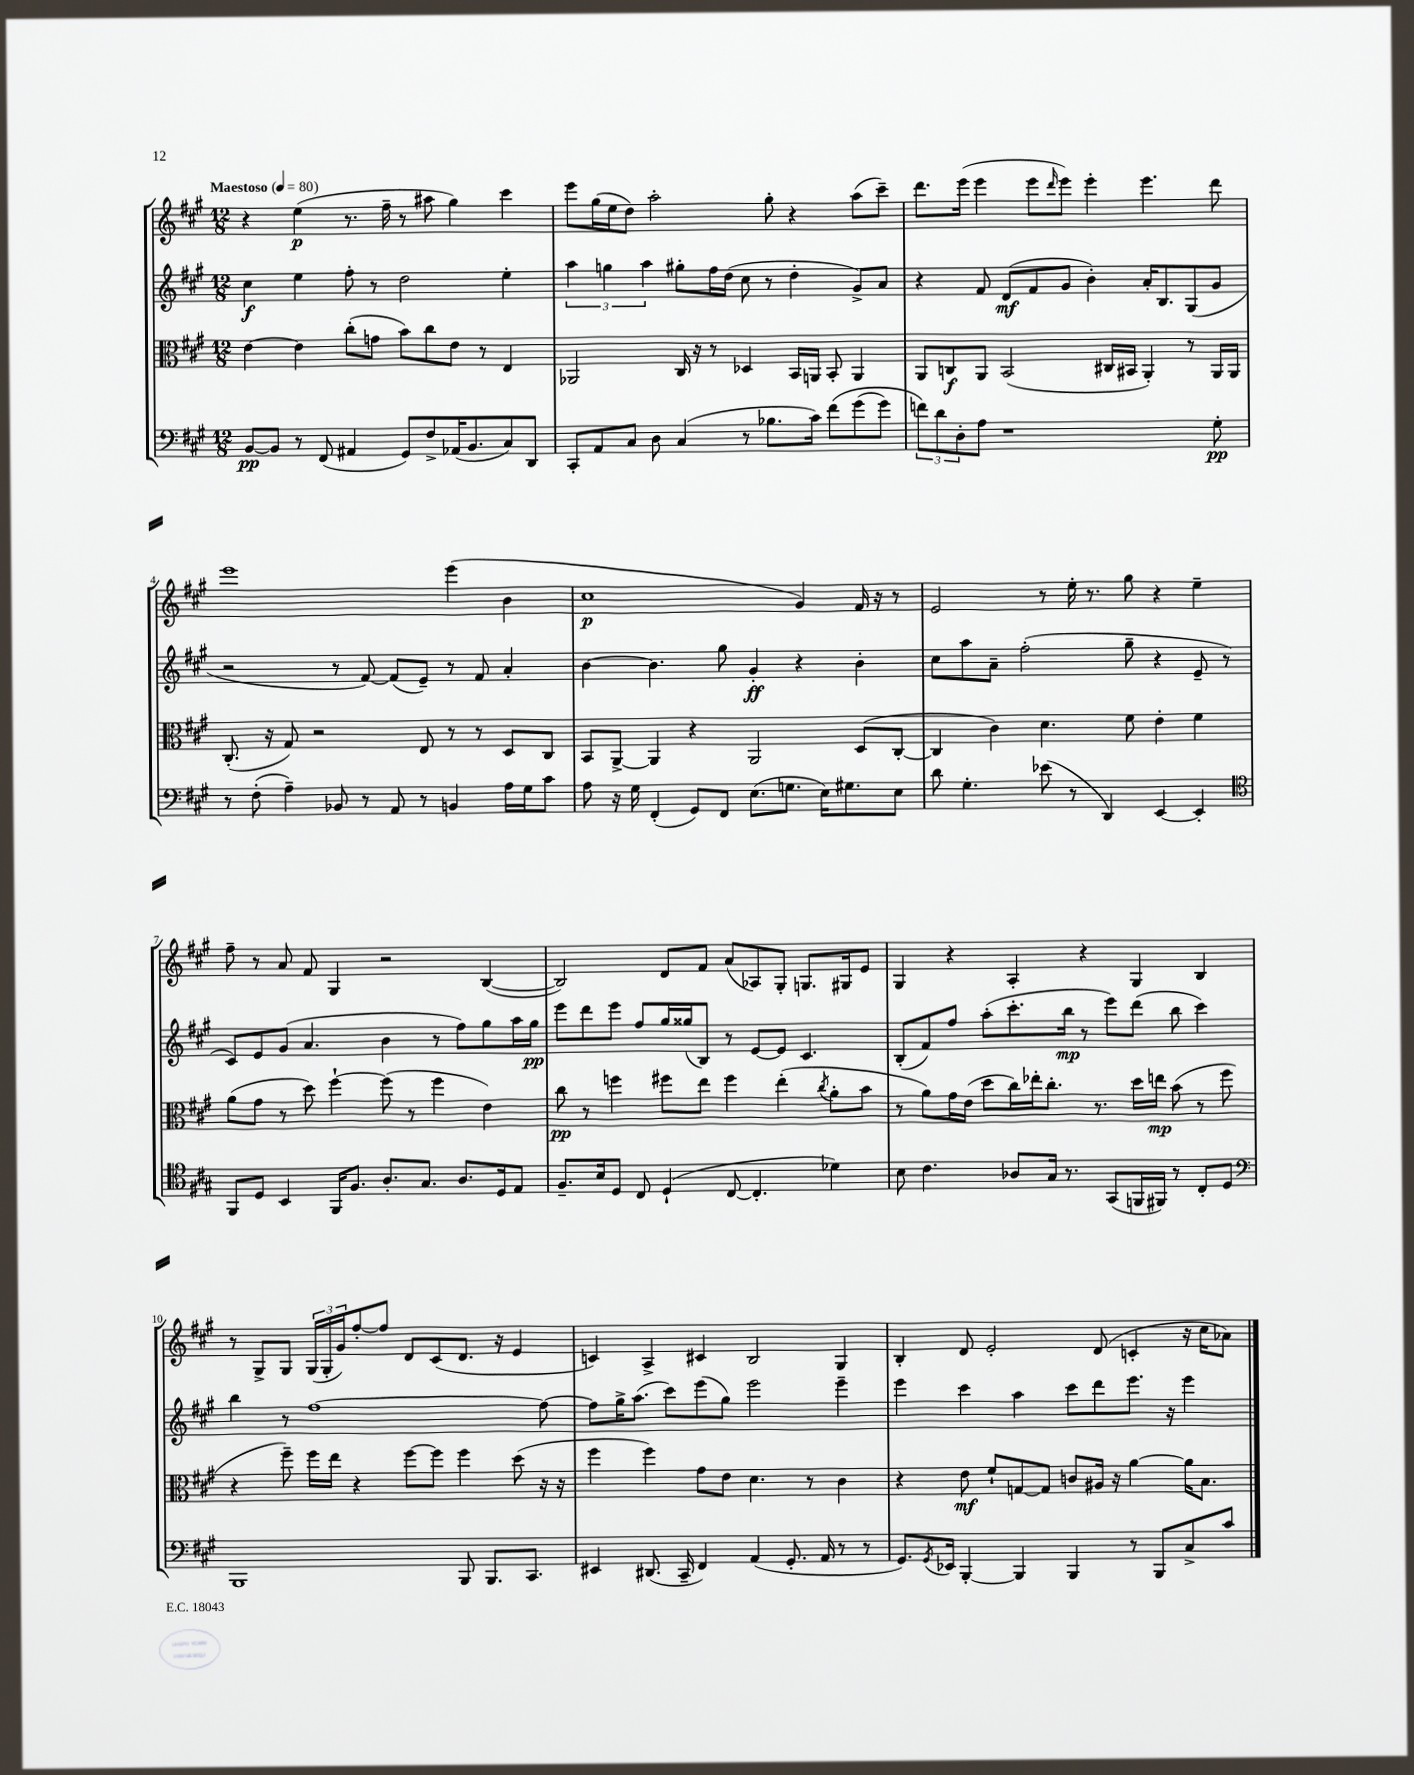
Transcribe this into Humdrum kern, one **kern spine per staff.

**kern	**dynam	**kern	**dynam	**kern	**dynam	**kern	**dynam
*part4	*part4	*part3	*part3	*part2	*part2	*part1	*part1
*staff4	*staff4	*staff3	*staff3	*staff2	*staff2	*staff1	*staff1
*clefF4	*	*clefC3	*	*clefG2	*	*clefG2	*
*k[f#c#g#]	*	*k[f#c#g#]	*	*k[f#c#g#]	*	*k[f#c#g#]	*
*M12/8	*	*M12/8	*	*M12/8	*	*M12/8	*
*MM80	*	*MM80	*	*MM80	*	*MM80	*
=1	=1	=1	=1	=1	=1	=1	=1
!	!	!	!	!	!	!LO:TX:a:B:t=Maestoso	!
[8BB/L	pp	[4e\	.	4cc#\	f	4r	.
8BB/J]	.	.	.	.	.	.	.
8r	.	4e\]	.	4ee\	.	(4ee\	p
(8FF#/	.	.	.	.	.	.	.
4AA#X/	.	(8cc#'\L	.	8ff#'\	.	8.r	.
.	.	8gn\J	.	8r	.	.	.
.	.	.	.	.	.	16ff#~\	.
8GG#/L)	.	8b\L)	.	2dd\	.	8r	.
8F#^/	.	8cc#\	.	.	.	8aa#X\	.
(16AA-X/K	.	8e\J	.	.	.	4gg#\)	.
8.BB/	.	.	.	.	.	.	.
.	.	8r	.	.	.	.	.
8C#/)	.	4E/	.	4ee'\	.	4ccc#\	.
8DD/J	.	.	.	.	.	.	.
=2	=2	=2	=2	=2	=2	=2	=2
8CC#'/L	.	2AA-X/	.	6aa\	.	8eee\L	.
8AA/	.	.	.	.	.	(16gg#\L	.
.	.	.	.	6ggn\	.	.	.
.	.	.	.	.	.	16ee\J	.
8C#/J	.	.	.	.	.	8dd\J)	.
.	.	.	.	6aa\	.	.	.
8D\	.	.	.	.	.	2aa'\	.
(4C#/	.	16C#/	.	8gg#X'\L	.	.	.
.	.	16r	.	.	.	.	.
.	.	8r	.	16ff#\L	.	.	.
.	.	.	.	(16dd\JJ	.	.	.
8r	.	4D-X/	.	8cc#\	.	.	.
8.B-X\L	.	.	.	8r	.	8gg#'\	.
.	.	16BB/LL	.	4dd'\	.	4r	.
16c#\Jk)	.	16AAn/JJ	.	.	.	.	.
(8f#\L	.	8BB'/	.	.	.	.	.
(8g#\	.	4AA/	.	8g#^/L)	.	(8aa\L	.
8g#\J)	.	.	.	8a/J	.	8ccc#~\J)	.
=3	=3	=3	=3	=3	=3	=3	=3
12fn\L)	.	8AA/L	.	4r	.	8.ddd\L	.
12d\	.	.	.	.	.	.	.
.	.	8Cn/	f	.	.	.	.
12D'\	.	.	.	.	.	.	.
.	.	.	.	.	.	(16eee\Jk	.
8A\J	.	8AA/J	.	8f#/	.	4eee\	.
1r	.	(2BB/	.	(8d/L	mf	.	.
.	.	.	.	8f#/	.	8eee\L	.
.	.	.	.	.	.	16qqddd/	.
.	.	.	.	8g#/J	.	8eee\J)	.
.	.	.	.	4b'\)	.	4eee'\	.
.	.	16C#X/LL	.	.	.	.	.
.	.	16BB#X/JJ	.	.	.	.	.
.	.	4AA'/)	.	16a'/KL	.	4.eee\	.
.	.	.	.	8.B/	.	.	.
.	.	8r	.	(8G#/	.	.	.
8G#'\	pp	16AA/LL	.	8g#/J	.	8ddd\	.
.	.	16AA/JJ	.	.	.	.	.
!!LO:LB:g=z
=4	=4	=4	=4	=4	=4	=4	=4
8r	.	(8.C#'/	.	2r	.	1eee	.
(8F#'\	.	.	.	.	.	.	.
.	.	16r	.	.	.	.	.
4A~\)	.	8G#/)	.	.	.	.	.
.	.	2r	.	.	.	.	.
8BB-X/	.	.	.	8r	.	.	.
8r	.	.	.	[8f#/)	.	.	.
8AA/	.	.	.	(8f#/L]	.	.	.
8r	.	8E/	.	8e~/J)	.	.	.
4BBn/	.	8r	.	8r	.	(4eee\	.
.	.	8r	.	8f#/	.	.	.
16A\LL	.	8D/L	.	4a'/	.	4b\	.
16G#\J	.	.	.	.	.	.	.
8c#\J	.	8C#/J	.	.	.	.	.
=5	=5	=5	=5	=5	=5	=5	=5
8A\	.	8BB/L	.	[4b\	.	1cc#	p
16r	.	[8AA^/J	.	.	.	.	.
16G#\	.	.	.	.	.	.	.
(4FF#'/	.	4AA/]	.	4.b\]	.	.	.
8GG#/L)	.	4r	.	.	.	.	.
8FF#/J	.	.	.	8gg#\	.	.	.
(8.E\L	.	2AA/	.	4g#'/	ff	.	.
8.Gn\J	.	.	.	.	.	.	.
.	.	.	.	4r	.	4g#/)	.
16E\KL)	.	.	.	.	.	.	.
8.G#X\	.	.	.	.	.	.	.
.	.	(8D/L	.	4b'\	.	16f#/	.
.	.	.	.	.	.	16r	.
8E\J	.	[8C#'/J	.	.	.	8r	.
=6	=6	=6	=6	=6	=6	=6	=6
8d\	.	4C#/]	.	8cc#\L	.	2e/	.
4.G#'\	.	.	.	8aa\	.	.	.
.	.	4c#\)	.	8a~\J	.	.	.
.	.	.	.	(2ff#'\	.	.	.
(8e-X\	.	4.d\	.	.	.	8r	.
8r	.	.	.	.	.	16ee'\	.
.	.	.	.	.	.	8.r	.
4DD/)	.	.	.	.	.	.	.
.	.	8f#\	.	8gg#~\	.	8gg#\	.
[4EE/	.	4e'\	.	4r	.	4r	.
4EE'/]	.	4f#\	.	8e~/	.	4ee~\	.
.	.	.	.	8r	.	.	.
!!LO:LB:g=z
=7	=7	=7	=7	=7	=7	=7	=7
*clefC4	*	*	*	*	*	*	*
8FF#/L	.	(8a\L	.	8c#/L)	.	8ff#~\	.
8D/J	.	8g#\J	.	8e/	.	8r	.
4BB/	.	8r	.	(8g#/J	.	8a/	.
.	.	8dd\)	.	4.a/	.	8f#/	.
16FF#/KL	.	[4ff#`\	.	.	.	4G#/	.
8.F#/J	.	.	.	.	.	.	.
8.A'/L	.	(8ff#\]	.	4b\	.	2r	.
.	.	8r	.	.	.	.	.
8.G#/J	.	.	.	.	.	.	.
.	.	4ff#\	.	8r	.	.	.
8.A/L	.	.	.	8ff#\L)	.	.	.
.	.	4e\)	.	8gg#\	.	([4B/	.
16D/k	.	.	.	.	.	.	.
8E/J	.	.	.	16aa\L	.	.	.
.	.	.	.	16gg#\JJ	pp	.	.
=8	=8	=8	=8	=8	=8	=8	=8
8.F#~/L	.	8cc#\	pp	8eee\L	.	2B/])	.
.	.	8r	.	8ddd\	.	.	.
16B/k	.	.	.	.	.	.	.
8D/J	.	4ffn\	.	8eee\J	.	.	.
8C#/	.	.	.	8ff#/L	.	.	.
(4D`/	.	8ff#X\L	.	16gg#/L	.	8d/L	.
.	.	.	.	(16gg##X/J	.	.	.
.	.	8ee\J	.	8B/J)	.	8f#/J	.
[8C#/	.	4ff#\	.	8r	.	(8a/L	.
4.C#'/]	.	.	.	[8e/L	.	8A-X/)	.
.	.	(4ee'\	.	8e/J]	.	8G#'/J	.
.	.	.	.	4.c#/	.	8.Gn/L	.
.	.	8qcc#/	.	.	.	.	.
4d-X\)	.	8a'\L	.	.	.	.	.
.	.	.	.	.	.	16G#X/k	.
.	.	8b\J	.	.	.	8e/J	.
=9	=9	=9	=9	=9	=9	=9	=9
8B\	.	8r	.	(8B'/L	.	4G#/	.
4.c#\	.	8a\L)	.	8f#/)	.	.	.
.	.	16g#\L	.	8ff#/J	.	4r	.
.	.	(16e\JJ	.	.	.	.	.
.	.	8dd\L	.	(8aa'\L	.	.	.
8A-X/L	.	16cc#\L)	.	8.ccc#'\	.	4A'/	.
.	.	16ee-X'\J	.	.	.	.	.
16G#/Jk	.	8.cc#'\J	.	.	.	.	.
8.r	.	.	.	16bb\Jk	mp	.	.
.	.	.	.	8r	.	4r	.
.	.	8.r	.	.	.	.	.
(8GG#/L	.	.	.	8eee\L)	.	.	.
16FFn/L	.	16dd\LL	.	(8ddd\J	.	4G#/	.
16FF#X/JJ)	.	16een\JJ	mp	.	.	.	.
8r	.	(8b\	.	8bb\	.	.	.
8C#'/L	.	8r	.	4ccc#\)	.	4B/	.
8D/J	.	8ff#\	.	.	.	.	.
!!LO:LB:g=z
=10	=10	=10	=10	=10	=10	=10	=10
*clefF4	*	*	*	*	*	*	*
1BBB	.	4r	.	4bb\	.	8r	.
.	.	.	.	.	.	8G#^/L	.
.	.	8ff#~\)	.	8r	.	8G#/J	.
.	.	16ff#\LL	.	[1ff#	.	(24G#/LL	.
.	.	.	.	.	.	24G#'/	.
.	.	16ee\JJ	.	.	.	.	.
.	.	.	.	.	.	24g#/J)	.
.	.	4r	.	.	.	[8ff#'/	.
.	.	.	.	.	.	8ff#/J]	.
.	.	[8ff#\L	.	.	.	8d/L	.
.	.	8ff#\J]	.	.	.	(8c#/	.
8BBB/	.	4ff#\	.	.	.	8.d/J	.
8.BBB/L	.	.	.	.	.	.	.
.	.	.	.	.	.	16r	.
.	.	(8dd\	.	.	.	4e/	.
8.CC#/J	.	.	.	.	.	.	.
.	.	16r	.	8ff#\_	.	.	.
.	.	16r	.	.	.	.	.
=11	=11	=11	=11	=11	=11	=11	=11
4EE#X/	.	4ff#\	.	8ff#\L]	.	4cn/)	.
.	.	.	.	16gg#^\K	.	.	.
.	.	.	.	(8.aa\J	.	.	.
(8.DD#X/	.	4ff#\)	.	.	.	4A^/	.
.	.	.	.	8ccc#\L)	.	.	.
16CC#~/	.	.	.	.	.	.	.
4FF#/)	.	8g#\L	.	(8eee\	.	4c#X/	.
.	.	8e\J	.	8gg#\J)	.	.	.
(4AA/	.	4.d\	.	2eee\	.	2B/	.
8.GG#'/	.	.	.	.	.	.	.
.	.	8r	.	.	.	.	.
16AA/	.	.	.	.	.	.	.
8r	.	4c#\	.	4eee~\	.	4G#/	.
8r	.	.	.	.	.	.	.
=12	=12	=12	=12	=12	=12	=12	=12
8.GG#/L)	.	4r	.	4eee\	.	4B'/	.
8qGG#/	.	.	.	.	.	.	.
16EE-X/Jk	.	.	.	.	.	.	.
[4BBB'/	.	8e\	mf	4ccc#\	.	8d/	.
.	.	8f#`/L	.	.	.	2e'/	.
4BBB/]	.	[8Gn/	.	4aa\	.	.	.
.	.	8G/J]	.	.	.	.	.
4BBB/	.	8cn/L	.	8ccc#\L	.	.	.
.	.	16A#X/Jk	.	8ddd\	.	(8d/	.
.	.	16r	.	.	.	.	.
8r	.	[4a\	.	8.eee\J	.	4cn'/	.
8BBB/L	.	.	.	.	.	.	.
.	.	.	.	16r	.	.	.
8C#^/	.	16a\KL]	.	4eee\	.	16r	.
.	.	8.B\J	.	.	.	16cc#\KL	.
8c#/J	.	.	.	.	.	8a-X\J)	.
==	==	==	==	==	==	==	==
*-	*-	*-	*-	*-	*-	*-	*-
